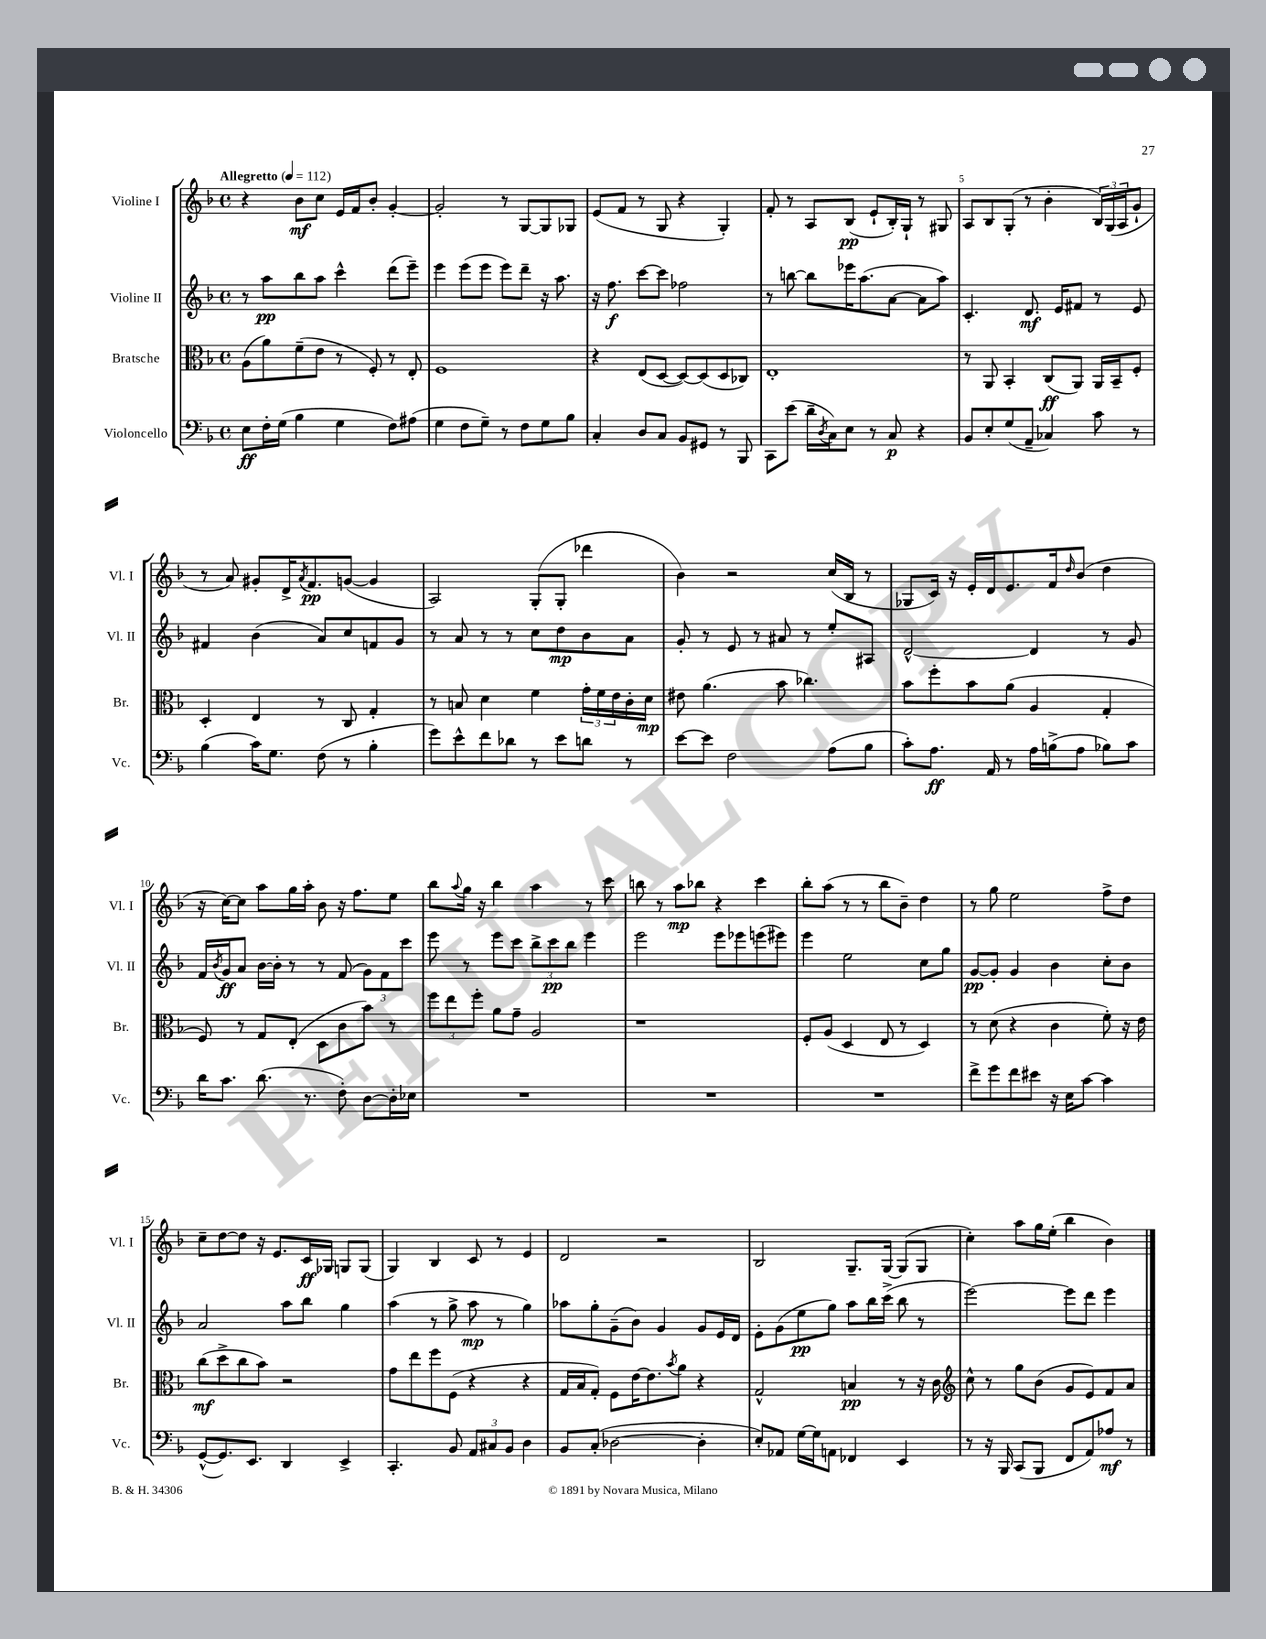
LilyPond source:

<<
\new StaffGroup <<
\new Staff = "s0" \with { instrumentName = "Violine I" shortInstrumentName = "Vl. I" } {
    \clef treble \key f \major \defaultTimeSignature \time 4/4 \tempo "Allegretto" 4 = 112
    r4 bes'8\mf c''8 e'16 f'16 bes'8-. g'4~-. |
    g'2-. r8 g8~ g8 ges8 |
    e'8( f'8 r8 g8 r4 g4-.) |
    f'8-. r8 a8 bes8\pp( e'8-! bes16-.) g16-! r8 gis8 |
    a8 bes8 g8-.( r8 bes'4-. \tuplet 3/2 { bes16) g16( a16 } g'8-! |
    r8 a'8) gis'8-. d'16-> \acciaccatura { a'8 } f'8.\pp g'8~( g'4 |
    a2) g8-.( g8-. des'''4 |
    bes'4) r2 c''16( bes16 r8 |
    ges8 c'16) r16 e'16-. d'16 e'8. f'16 \grace { d''16 } bes'8( d''4 |
    r16 c''16~) c''8 a''8 g''16 a''16-. bes'8 r16 f''8. e''8 |
    bes''8 \appoggiatura { a''8 } g''16 r16 bes''4 a''4 r8 c'''8 |
    b''8 r8 a''8\mp bes''8 r4 c'''4 |
    bes''8-. a''8( r8 r8 bes''8 bes'8--) d''4 |
    r8 g''8 e''2 f''8-> d''8 |
    c''8-- d''8~ d''8 r16 e'8. c'16\ff ges16 g8 g8( |
    g4) bes4 c'8 r8 e'4 |
    d'2 r2 |
    bes2 g8.-- g16~ g8( g8 |
    c''4-.) a''8 g''16 e''16-.( bes''4 bes'4) \bar "|." |
}
\new Staff = "s1" \with { instrumentName = "Violine II" shortInstrumentName = "Vl. II" } {
    \clef treble \key f \major \defaultTimeSignature \time 4/4
    r8 a''8\pp bes''8 a''8 c'''4-^ d'''8( e'''8--) |
    e'''4 e'''8( e'''8 e'''8) d'''8-- r16 a''8. |
    r16 f''8.\f c'''8~ c'''8 fes''2 |
    r8 b''8~ b''8 ees'''16 a''8.( a'8~ a'8 a''8) |
    c'4.-. d'8.\mf e'16 fis'8 r8 e'8 |
    fis'4 bes'4( a'8) c''8 f'8 g'8 |
    r8 a'8 r8 r8 c''8 d''8\mp bes'8 a'8 |
    g'8-. r8 e'8 r8 ais'8 r8 e''8-. ais8 |
    d'2~-^ d'4 r8 g'8 |
    f'16 \acciaccatura { bes'8 } g'16\ff a'8 bes'16~ bes'16-. r8 r8 f'8( \tuplet 3/2 { g'8) f'8 c'''8 } |
    e'''8 r8 e'''8 c'''8 \tuplet 3/2 { bes''8-> c'''8\pp bes''8 } e'''4 |
    e'''2 e'''8 ees'''8 e'''8( eis'''8) |
    e'''4 e''2 c''8 g''8 |
    g'8~\pp g'8-. g'4 bes'4 c''8-. bes'8 |
    a'2 a''8 bes''8 g''4 |
    a''4( r8 g''8-> a''8\mp r8 g''4) |
    aes''8 g''8-. g'8--( bes'8) g'4 g'8 e'16 d'16 |
    e'8-. g'8( e''8\pp g''8) a''8 bes''16 c'''16->( bes''8 r8 |
    e'''2~) e'''8 d'''8 e'''4 \bar "|." |
}
\new Staff = "s2" \with { instrumentName = "Bratsche" shortInstrumentName = "Br." } {
    \clef alto \key f \major \defaultTimeSignature \time 4/4
    a8( a'8) f'8--( e'8 r8 f8-.) r8 e8-. |
    f1 |
    r4 e8( d8~ d8~) d8( d8 ces8) |
    e1-. |
    r8 a,8 bes,4-. c8\ff( a,8) a,16 bes,16-- f8-. |
    d4-. e4 r8 c8 g4-. |
    r8 b8 d'4 f'4 \tuplet 3/2 { g'16-. f'16 e'16 } c'16-. d'16\mp |
    eis'8 a'4.( bes'8 ces''4.) |
    bes'8 f''8-. bes'8 a'8( a4 g4-. |
    f8) r8 g8 e8-.( d8 c'8 bes'8) r8 |
    \tuplet 3/2 { f''8 e''8 f''8-. } a'8 g'8-- a2 |
    r1 |
    f8-. a8( d4 e8 r8 d4) |
    r8 d'8( r4 c'4 f'8-.) r16 e'16 |
    c''8\mf( d''8-> c''8 bes'8) r2 |
    g'8 e''8 f''8 f8( r4 r4 |
    g16 bes16 g8-.) f8 e'16~ e'8. \acciaccatura { bes'8 } a'8 r4 |
    g2-^ b4\pp r8 r16 c'16 |
    \clef treble c''8-^ r8 g''8 bes'8( g'8 e'8) f'8 a'8 \bar "|." |
}
\new Staff = "s3" \with { instrumentName = "Violoncello" shortInstrumentName = "Vc." } {
    \clef bass \key f \major \defaultTimeSignature \time 4/4
    e8\ff f16-. g16( bes4 g4 f8) ais8( |
    g4 f8 g8--) r8 f8 g8 bes8 |
    c4-. d8 c8 bes,8 gis,8 r8 bes,,8 |
    c,8 e'8( d'16-- \acciaccatura { d8 } c16) e8 r8 c8\p r4 |
    bes,8 e8-. g8( a,8-- ces4) c'8 r8 |
    bes4( c'16) g8. f8( r8 bes4-. |
    g'8) e'8-^ f'8 des'8 r8 e'8 d'8 r8 |
    e'8~ e'8 f2 a8( bes8 |
    c'8-.) a8.\ff a,16 r8 a16 b16->( a8 bes8) c'8 |
    d'16 c'8. d'8.( r8. f8-.) d8~ d16-. ees16 |
    R1 |
    R1 |
    R1 |
    f'8-> g'8 f'8 eis'8 r16 e16 c'8~ c'4 |
    g,8~-^( g,8.) e,8. d,4 e,4-> |
    c,4.-. bes,8 \tuplet 3/2 { a,8 cis8 bes,8 } d4 |
    bes,8 c8-.( des2~ des4-. |
    e8-.) aes,8 g16~ g16 a,8 fes,4 e,4 |
    r8 r16 bes,,16 c,8( bes,,8 f,8 a,8) aes8\mf r8 \bar "|." |
}
>>
>>
\layout { \context { \Score \override BarNumber.break-visibility = ##(#f #t #t) barNumberVisibility = #(every-nth-bar-number-visible 5) } }
